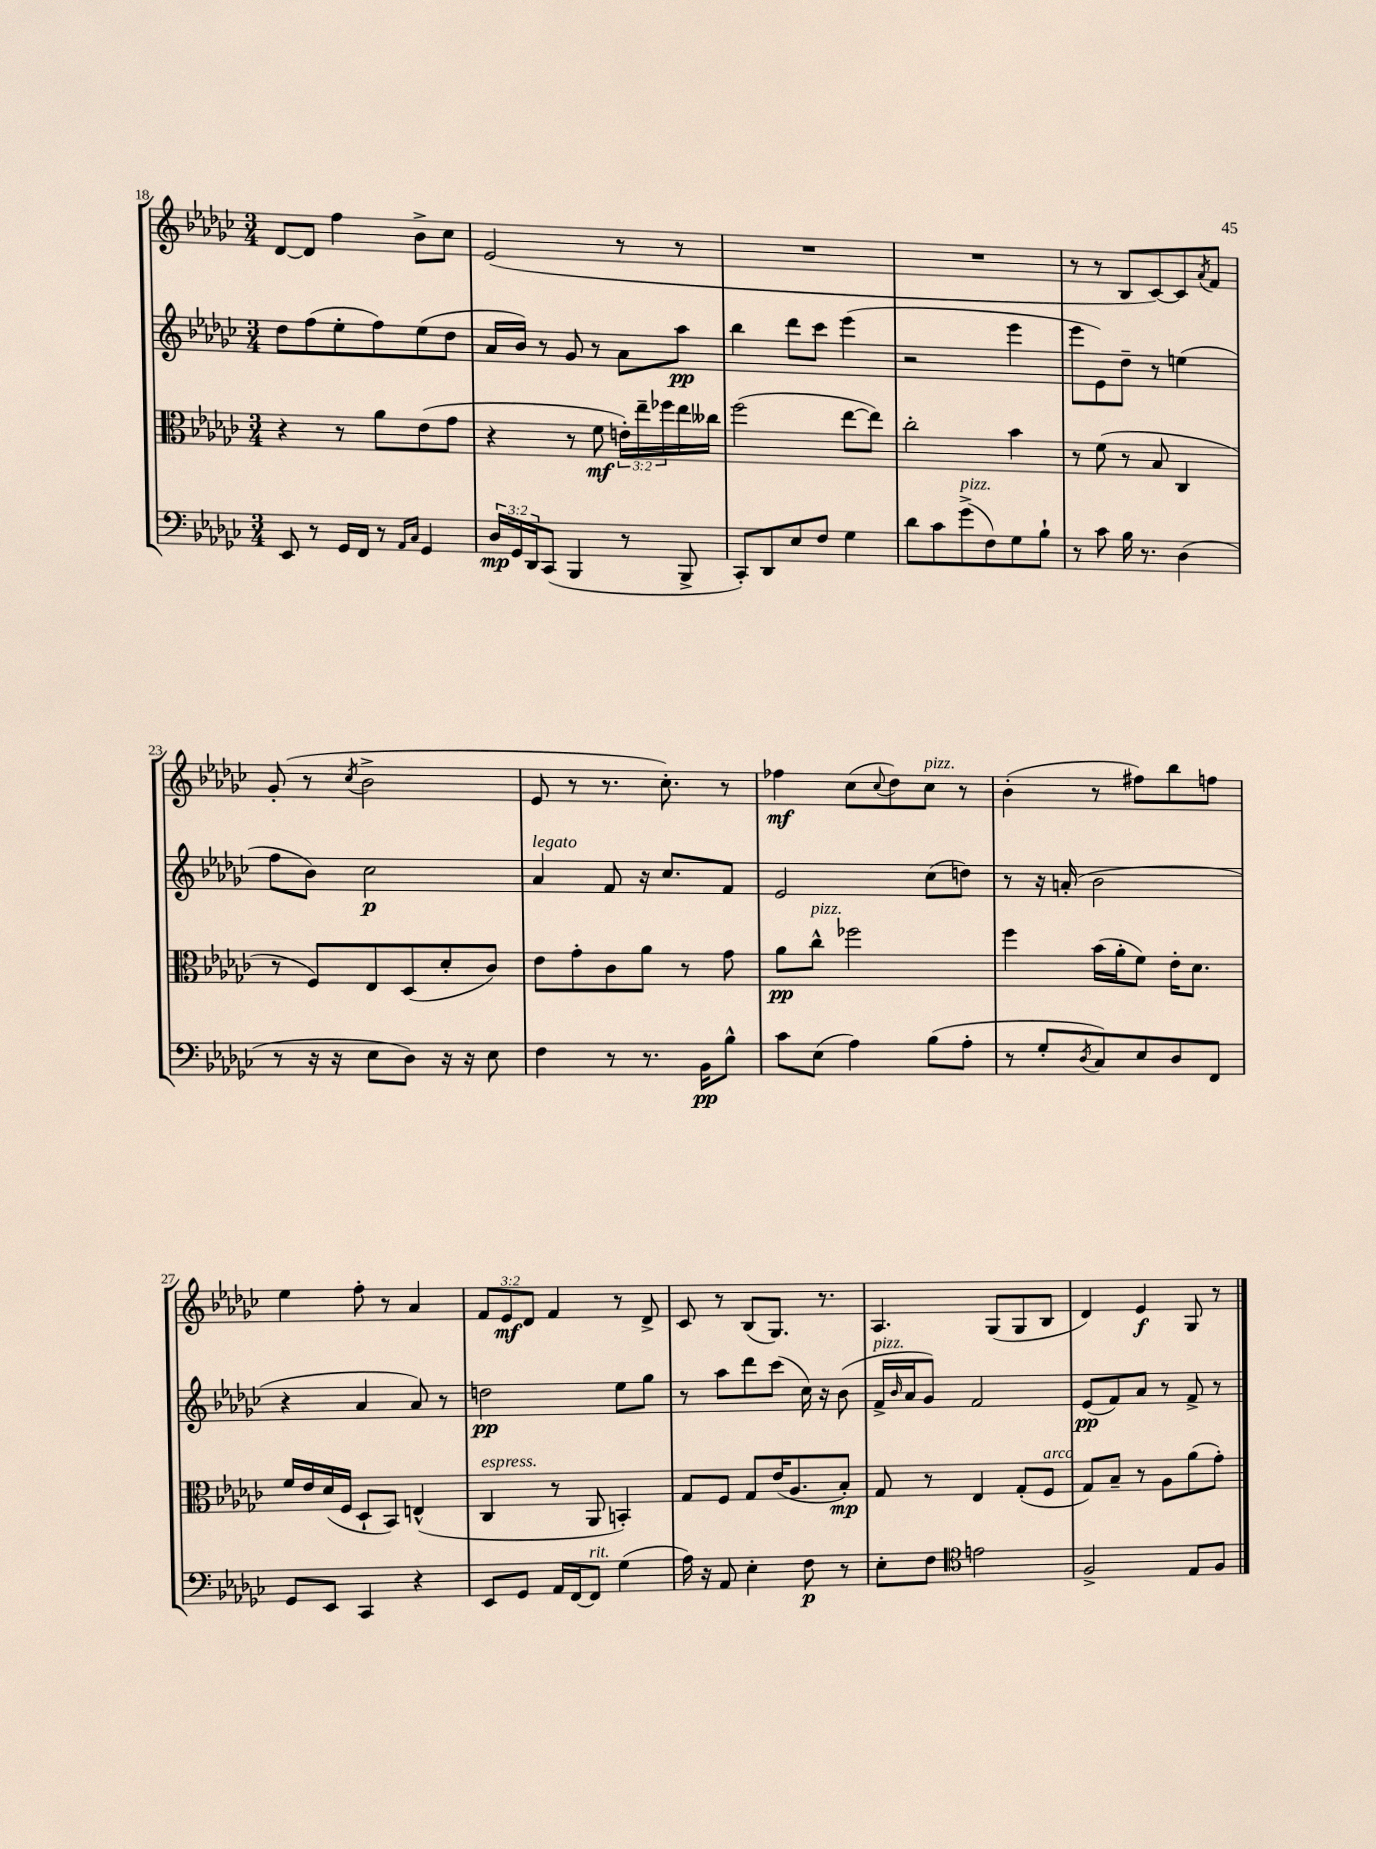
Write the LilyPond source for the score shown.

<<
\new StaffGroup <<
\new Staff = "s0" {
    \clef treble \key ges \major \numericTimeSignature \time 3/4 \override Staff.TupletNumber.text = #tuplet-number::calc-fraction-text
    des'8~ des'8 f''4 bes'8-> ces''8 |
    ees'2( r8 r8 |
    R2. |
    R2. |
    r8 r8 bes8 ces'8~) ces'8 \acciaccatura { aes'8 } f'8 |
    ges'8-.( r8 \acciaccatura { ces''8 } bes'2-> |
    ees'8 r8 r8. ces''8.-.) r8 |
    fes''4\mf ces''8( \appoggiatura { ces''8 } des''8) ces''8^\markup { \italic "pizz." } r8 |
    bes'4-.( r8 fis''8) bes''8 f''8 |
    ees''4 f''8-. r8 aes'4 |
    \tuplet 3/2 { f'8 ees'8\mf des'8 } f'4 r8 des'8-> |
    ces'8 r8 bes8( ges8.) r8. |
    aes4. ges8( ges8 bes8 |
    des'4) ees'4\f ges8 r8 \bar "|." |
}
\new Staff = "s1" {
    \clef treble \key ges \major \numericTimeSignature \time 3/4
    des''8 f''8( ees''8-. f''8) ees''8( des''8 |
    aes'16 bes'16) r8 ges'8 r8 aes'8 aes''8\pp |
    bes''4 des'''8 ces'''8 ees'''4( |
    r2 ees'''4 |
    ees'''8 ees'8) des''8-- r8 e''4( |
    f''8 bes'8) ces''2\p |
    aes'4^\markup { \italic "legato" } f'8 r16 ces''8. f'8 |
    ees'2 ces''8( d''8) |
    r8 r16 a'16-.( bes'2 |
    r4 aes'4 aes'8) r8 |
    d''2\pp ees''8 ges''8 |
    r8 aes''8 des'''8 ces'''8( ces''16) r16 bes'8( |
    f'16->^\markup { \italic "pizz." } \grace { bes'16 } aes'16 ges'8) f'2 |
    ees'8\pp( f'8) aes'8 r8 f'8-> r8 \bar "|." |
}
\new Staff = "s2" {
    \clef alto \key ges \major \numericTimeSignature \time 3/4 \override Staff.TupletNumber.text = #tuplet-number::calc-fraction-text
    r4 r8 aes'8 ees'8( ges'8 |
    r4 r8 f'8\mf \tuplet 3/2 { e'16-.) ees''16-- fes''16 } ees''16 ceses''16 |
    f''2( ees''8~ ees''8) |
    ces''2-. bes'4 |
    r8 f'8( r8 bes8 ces4 |
    r8 f8) ees8 des8( des'8-. ces'8) |
    ees'8 ges'8-. ces'8 aes'8 r8 ges'8 |
    aes'8\pp ces''8-^^\markup { \italic "pizz." } fes''2 |
    f''4 bes'16( aes'16-. f'8) ees'16-. des'8. |
    f'16 ees'16 des'16( f16 des8-! bes,8) e4-^( |
    ces4^\markup { \italic "espress." } r8 aes,8 b,4-.) |
    ges8 f8 ges8 ees'16( aes8. bes8-.\mp) |
    ges8 r8 ees4 ges8-.( f8^\markup { \italic "arco" } |
    ges8) bes8-- r8 aes8 aes'8( ges'8-.) \bar "|." |
}
\new Staff = "s3" {
    \clef bass \key ges \major \numericTimeSignature \time 3/4 \override Staff.TupletNumber.text = #tuplet-number::calc-fraction-text
    ees,8 r8 ges,16 f,16 r8 \grace { aes,16 ces16 } ges,4 |
    \tuplet 3/2 { des16\mp ges,16 des,16 } ces,8( bes,,4 r8 bes,,8-> |
    ces,8-.) des,8 ees8 f8 ges4 |
    des'8 ces'8 ges'8->^\markup { \italic "pizz." }( f8) ges8 bes8-! |
    r8 ces'8 bes16 r8. des4( |
    r8 r16 r16 ees8 des8) r16 r16 ees8 |
    f4 r8 r8. bes,16\pp bes8-^ |
    ces'8 ees8( aes4) bes8( aes8-. |
    r8 ges8-. \acciaccatura { des8 } ces8) ees8 des8 f,8 |
    ges,8 ees,8 ces,4 r4 |
    ees,8 ges,8 aes,16 f,16~ f,8^\markup { \italic "rit." } ges4( |
    aes16) r16 aes,8 ees4-. f8\p r8 |
    ees8-. f8 \clef tenor e'2 |
    f2-> ees8 f8 \bar "|." |
}
>>
>>
\layout { \context { \Score currentBarNumber = #18 } }
